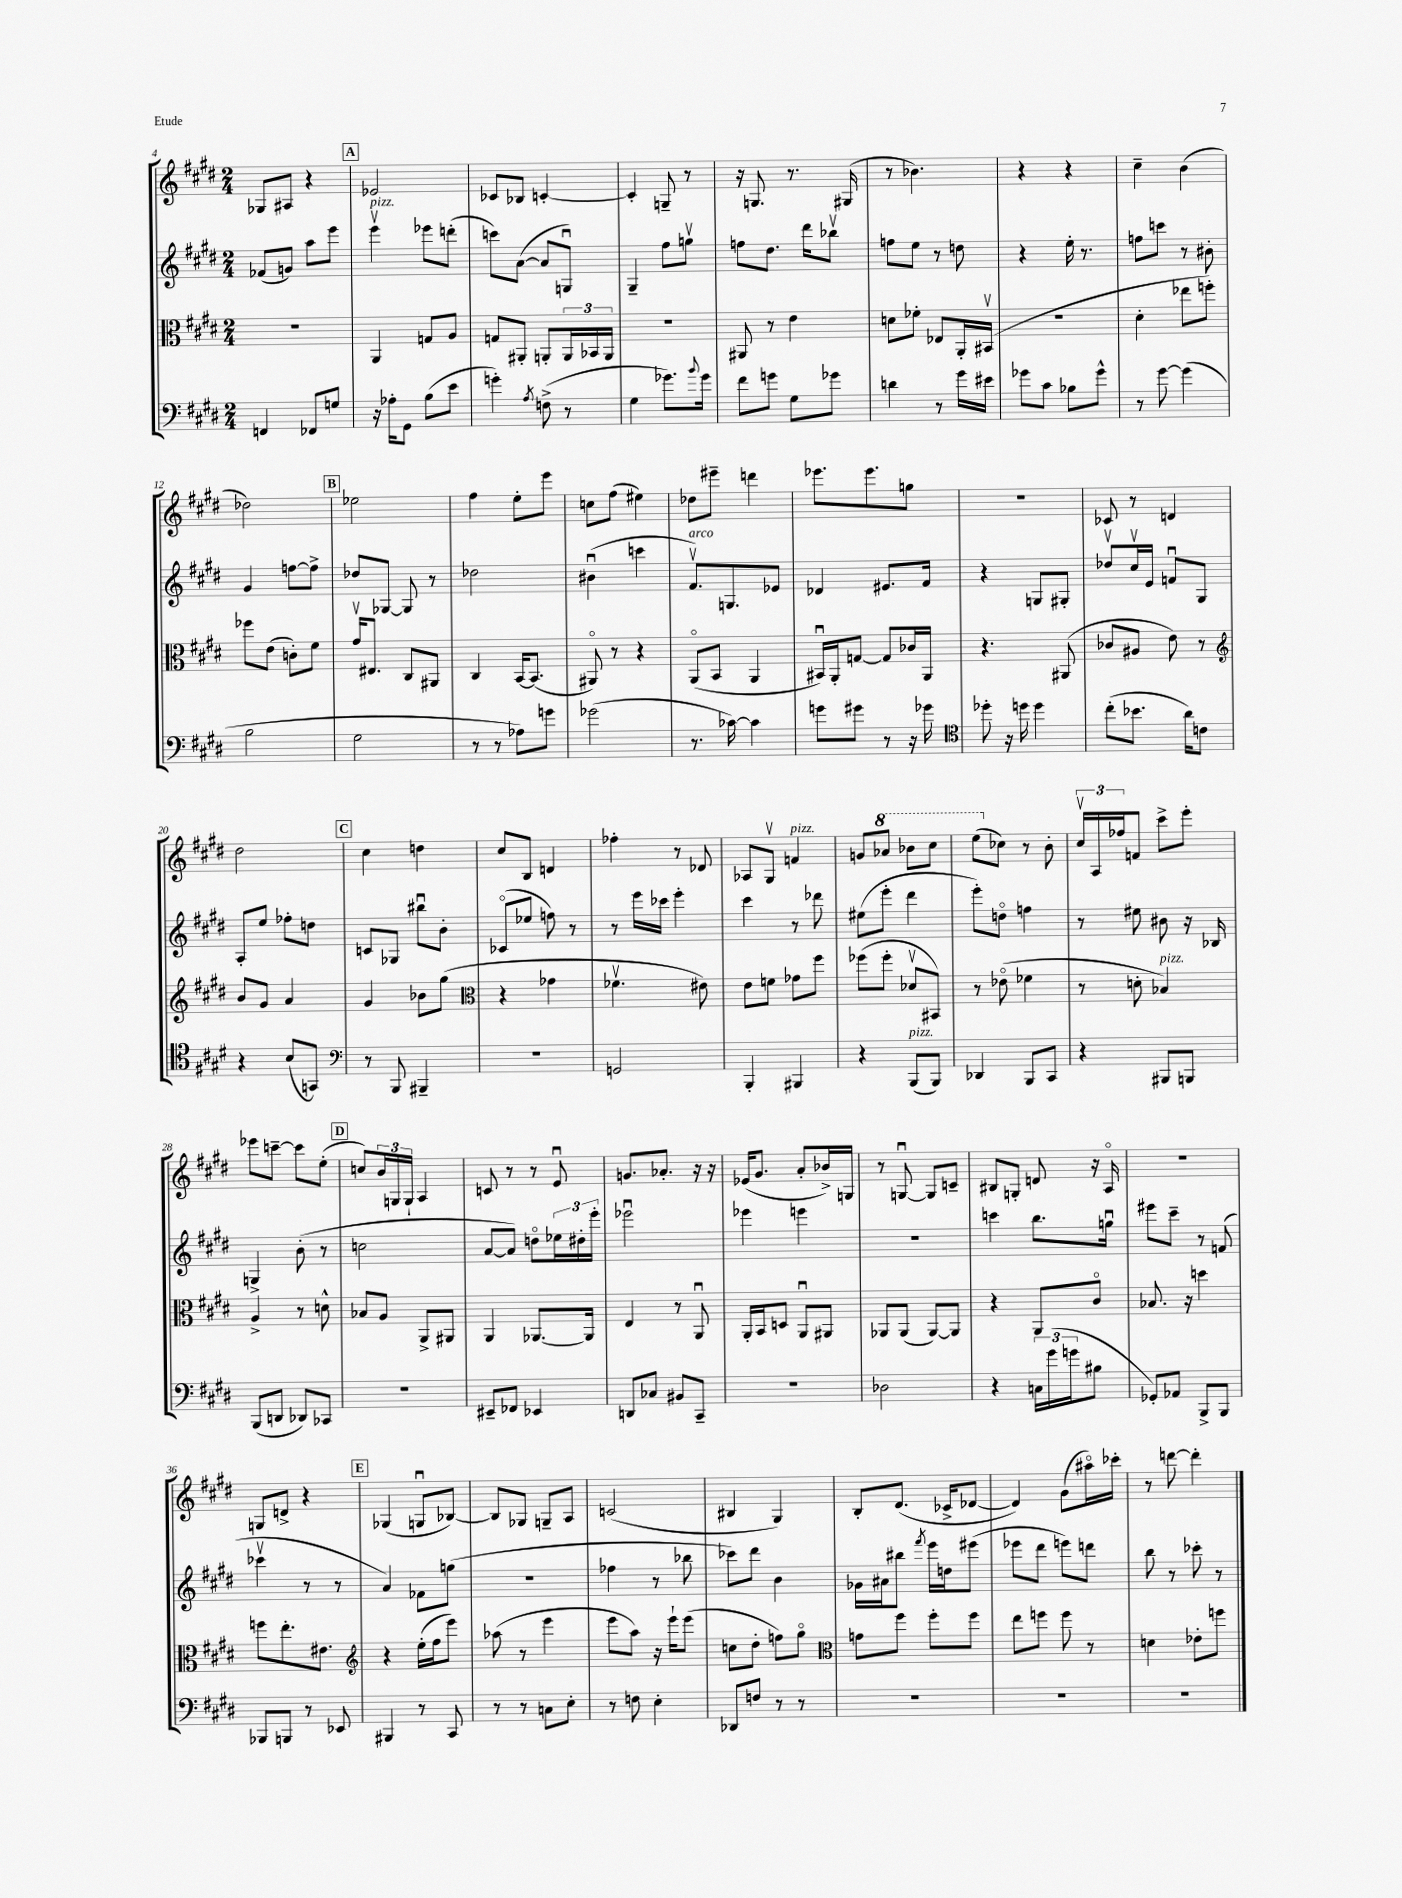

**kern	**kern	**kern	**kern
*staff4	*staff3	*staff2	*staff1
*clefF4	*clefC3	*clefG2	*clefG2
*k[f#c#g#d#]	*k[f#c#g#d#]	*k[f#c#g#d#]	*k[f#c#g#d#]
*M2/4	*M2/4	*M2/4	*M2/4
4FF/	2r	(8f-/L	8G-/L
.	.	8g/J)	8A#/J
8FF-/L	.	8aa\L	4r
8G/J	.	8eee\J	.
=	=	=	=
16r	4AA/	4eeev\	2e-/
16A-'\LK	.	.	.
8GG#\J	.	.	.
(8B\L	8G/L	8eee-\L	.
8e\J	8A/J	(8ddd'\J	.
=	=	=	=
4g'\)	8G/L	8ccc\L)	8c-/L
.	8AA#'/J	([8a\J	8B-/J
8qA/	.	.	.
(8F^\	8AA'/L	8a/]L	[4c'/
8r	24AA/L	8Gu/J)	.
.	24BB-/	.	.
.	24AA/JJ	.	.
=	=	=	=
4G#\	2r	4G#~/	4c'/]
8.g-\L)	.	8ff#\L	8G~/
.	.	8ggv\J	8r
8qqb/	.	.	.
16g-\Jk	.	.	.
=	=	=	=
8f#\L	8AA#/	8ff\L	16r
.	.	.	8.G/
8g\J	8r	8.dd#\J	.
8G#\L	4e\	.	8.r
.	.	16ddd#\LK	.
8g-\J	.	8bb-v\J	.
.	.	.	(16G#/
=	=	=	=
4d\	8d\L	8ff\L	8r
.	8f-'\J	8ee\J	4.b-\)
8r	8E-/L	8r	.
16g#\LL	16AA'/L	8dd\	.
16e#\JJ	(16BB#v/JJ	.	.
=	=	=	=
8g-\L	2r	4r	4r
8c#\J	.	.	.
8B-\L	.	16ee'\	4r
.	.	8.r	.
8g-^^\J	.	.	.
=	=	=	=
8r	4d#'\	8ff\L	4cc#~\
[8g#\	.	8ccc\J	.
(4g#\]	8ee-\L	8r	(4b\
.	8ff'\J)	8b#'\	.
=	=	=	=
2B\	8ff-\L	4g#/	2dd-\)
.	(8e\J	.	.
.	8c'\L)	[8ff\L	.
.	8f#\J	8ff^\]J	.
=	=	=	=
2G#\	16g#v/LK	8dd-/L	2ee-\
.	8.E#/J	.	.
.	.	[8G-/J	.
.	8C#/L	8G-/]	.
.	8AA#/J	8r	.
=	=	=	=
8r	4C#/	2dd-\	4ff#\
8r	.	.	.
8A-\L)	[16BB/LK	.	8ee'\L
.	(8.BB/]J	.	.
8g\J	.	.	8eee\J
=	=	=	=
(2g-\	8AA#o/)	(4b#u\	8cc\L
.	8r	.	(8ff#\J
.	4r	4ccc\	4ee#\)
=	=	=	=
8.r	(8AAo/L	8.f#v/L)	8dd-\L
.	8BB/J	.	8eee#~\J
[16c-\)	.	8.G/	.
4c-\]	4AA/	.	4ddd\
.	.	8e-/J	.
=	=	=	=
8g\L	16BB#u/LL)	4d-/	8.eee-\L
.	16AA'/J	.	.
8g#\J	[8G/J	.	.
.	.	.	8.eee-\
8r	8G/]L	8.e#/L	.
16r	16c-/L	.	8gg\J
16g-\	16AA/JJ	16f#/Jk	.
=	=	=	=
*clefC4	*	*	*
8dd-'\	4.r	4r	2r
16r	.	.	.
16dd\	.	.	.
4dd\	.	8G/L	.
.	(8AA#/	8G#'/J	.
=	=	=	=
(8cc#'\L	8c-/L	8dd-v/L	8c-/
8.b-\J	8A#/J	16cc#v/L	8r
.	.	16e/JJ	.
.	8e\)	8fu/L	4d/
16a\LK)	.	.	.
8c\J	8r	8G#/J	.
=	=	=	=
*	*clefG2	*	*
4r	8b/L	8A'/L	2dd#\
.	8g#/J	8ee/J	.
(8B/L	4a/	8ff-'\L	.
8GG/J)	.	8dd\J	.
=	=	=	=
*clefF4	*	*	*
8r	4g#/	8c/L	4cc#\
8BBB/	.	8G-/J	.
4BBB#~/	8b-\L	8bb#u\L	4dd\
.	(8gg#\J	8b'\J	.
=	=	=	=
*	*clefC3	*	*
2r	4r	(8c-o/L	8cc#/L
.	.	8ee-/J	8B/J
.	4g-\	8ff\)	4d/
.	.	8r	.
=	=	=	=
2GG/	4.f-v\	8r	4ff-'\
.	.	16eee\LL	.
.	.	16ccc-\JJ	.
.	.	4eee'\	8r
.	8e#\)	.	8d-/
=	=	=	=
4BBB'/	8e\L	4ccc#\	8A-/L
.	8f\J	.	8G#v/J
4BBB#/	8g-\L	8r	4f/
.	8ff#\J	8ddd-\	.
=	=	=	=
4r	(8ff-\L	(8ee#\L	8g/L
.	8ff-'\J	8eee'\J	8aa-/J
(8BBB/L	8d-v/L	4ddd#\	8bb-\L
8BBB/J)	8BB#/J)	.	8ccc#\J
=	=	=	=
4DD-/	8r	8eee'\L)	(8eee\L
.	(8e-o\	8ddo\J	8cc-\J)
8BBB/L	4f-\	4ff\	8r
8CC#/J	.	.	8b'\
=	=	=	=
4r	8r	8r	24cc#v/LL
.	.	.	24A/
.	.	.	24ff-/J
.	8d'\	8ee#\	8f/J
8BBB#/L	4B-/)	8b#\	8ccc#^\L
8BBB/J	.	16r	8eee'\J
.	.	16B-/	.
=	=	=	=
(8BBB/L	4A^/	4G^/	8eee-\L
8DD/J	.	.	[8ccc~\J
8DD-/L)	8r	(8b'\	8ccc\]L
8CC-/J	8d^^\	8r	(8ee'\J
=	=	=	=
2r	8B-/L	2cc\	8cc/L)
.	8A/J	.	24b/L
.	.	.	24G/
.	.	.	24G`/JJ
.	8AA^/L	.	4A/
.	8AA#/J	.	.
=	=	=	=
8EE#~/L	4AA/	[8a/L	8c/
8FF-/J	.	8a/]J)	8r
4EE-/	[8.AA-/L	8ddo\L	8r
.	.	24ee-\L	8eu/
.	.	24dd#'\	.
.	16AA-/]Jk	.	.
.	.	24eee'\JJ	.
=	=	=	=
8DD/L	4E/	2eee-u\	8.g/L
8C-/J	.	.	.
.	.	.	8.a-'/J
8BB#/L	8r	.	.
8CC#~/J	8AAu/	.	16r
.	.	.	16r
=	=	=	=
2r	16AA'/LL	4eee-\	(16e-/LK
.	16BB/J	.	8.g#/J
.	8D/J	.	.
.	8AAu/L	4eee\	8a'/L
.	8AA#/J	.	16b-^/L)
.	.	.	16G/JJ
=	=	=	=
2D-\	8AA-/L	2r	8r
.	(8AA-/J	.	[8Gu/
.	[8AA-/L)	.	8G/]L
.	8AA-/]J	.	8c~/J
=	=	=	=
4r	4r	4ccc\	8B#/L
.	.	.	8G'/J
24C\LL	8AA/L	8.bb\L	8d/
(24g#\	.	.	.
24g\J	.	.	.
8B#\J	8c#o/J	.	16r
.	.	16ggu\Jk	16Ao/
=	=	=	=
8GG-'/L)	8.B-/	8eee#\L	2r
8AA-/J	.	8ccc#~\J	.
.	16r	.	.
8BBB^/L	4dd\	8r	.
8BBB/J	.	(8f/	.
=	=	=	=
8BBB-/L	8ff\L	4ccc-v\	8G/L
8BBB/J	8.ee'\	.	8d^/J
8r	.	8r	4r
.	8.e#\J	.	.
8EE-/	.	8r	.
=	=	=	=
*	*clefG2	*	*
4BBB#/	4r	4a/)	(4G-/
8r	(16ee'\LL	8f-\L	8Gu/L
.	16ff#\J	.	.
8CC#/	8eee\J)	(8gg\J	[8B-/J)
=	=	=	=
8r	(8aa-\	2r	8B-/]L
8r	8r	.	8G-/J
8C\L	4eee\	.	8G~/L
8E'\J	.	.	8A/J
=	=	=	=
8r	8eee\L	4ff-\	(2c/
8F\	8aa\J)	.	.
4E'\	16r	8r	.
.	16eee`\LK	.	.
.	(8eee\J	8bb-\	.
=	=	=	=
8DD-/L	8cc\L	8ccc-\L)	4B#/
8F/J	8dd#'\J	8ddd#\J	.
8r	8ff\L)	4b\	4G#/)
8r	8gg#o\J	.	.
=	=	=	=
*	*clefC3	*	*
2r	8g\L	16g-\LL	8B'/L
.	.	16a#\J	.
.	8ff#\J	8bb#\J	(8.d#/J
.	.	8qfff#/	.
.	8ff#'\L	16eee\LL	.
.	.	16dd\J	16c-^/LK
.	8ff#\J	(8eee#\J	[8d-/J
=	=	=	=
2r	8ee\L	8eee-\L	4d-/])
.	8ff\J	8ddd#\J	.
.	8ff\	8eee\L)	(8g#\L
.	8r	8ddd\J	16aa#o\L)
.	.	.	16ccc-'\JJ
=	=	=	=
2r	4d\	8bb\	8r
.	.	8r	[8ddd\
.	8e-'\L	8ccc-'\	4ddd'\]
.	8ff\J	8r	.
==	==	==	==
*-	*-	*-	*-
